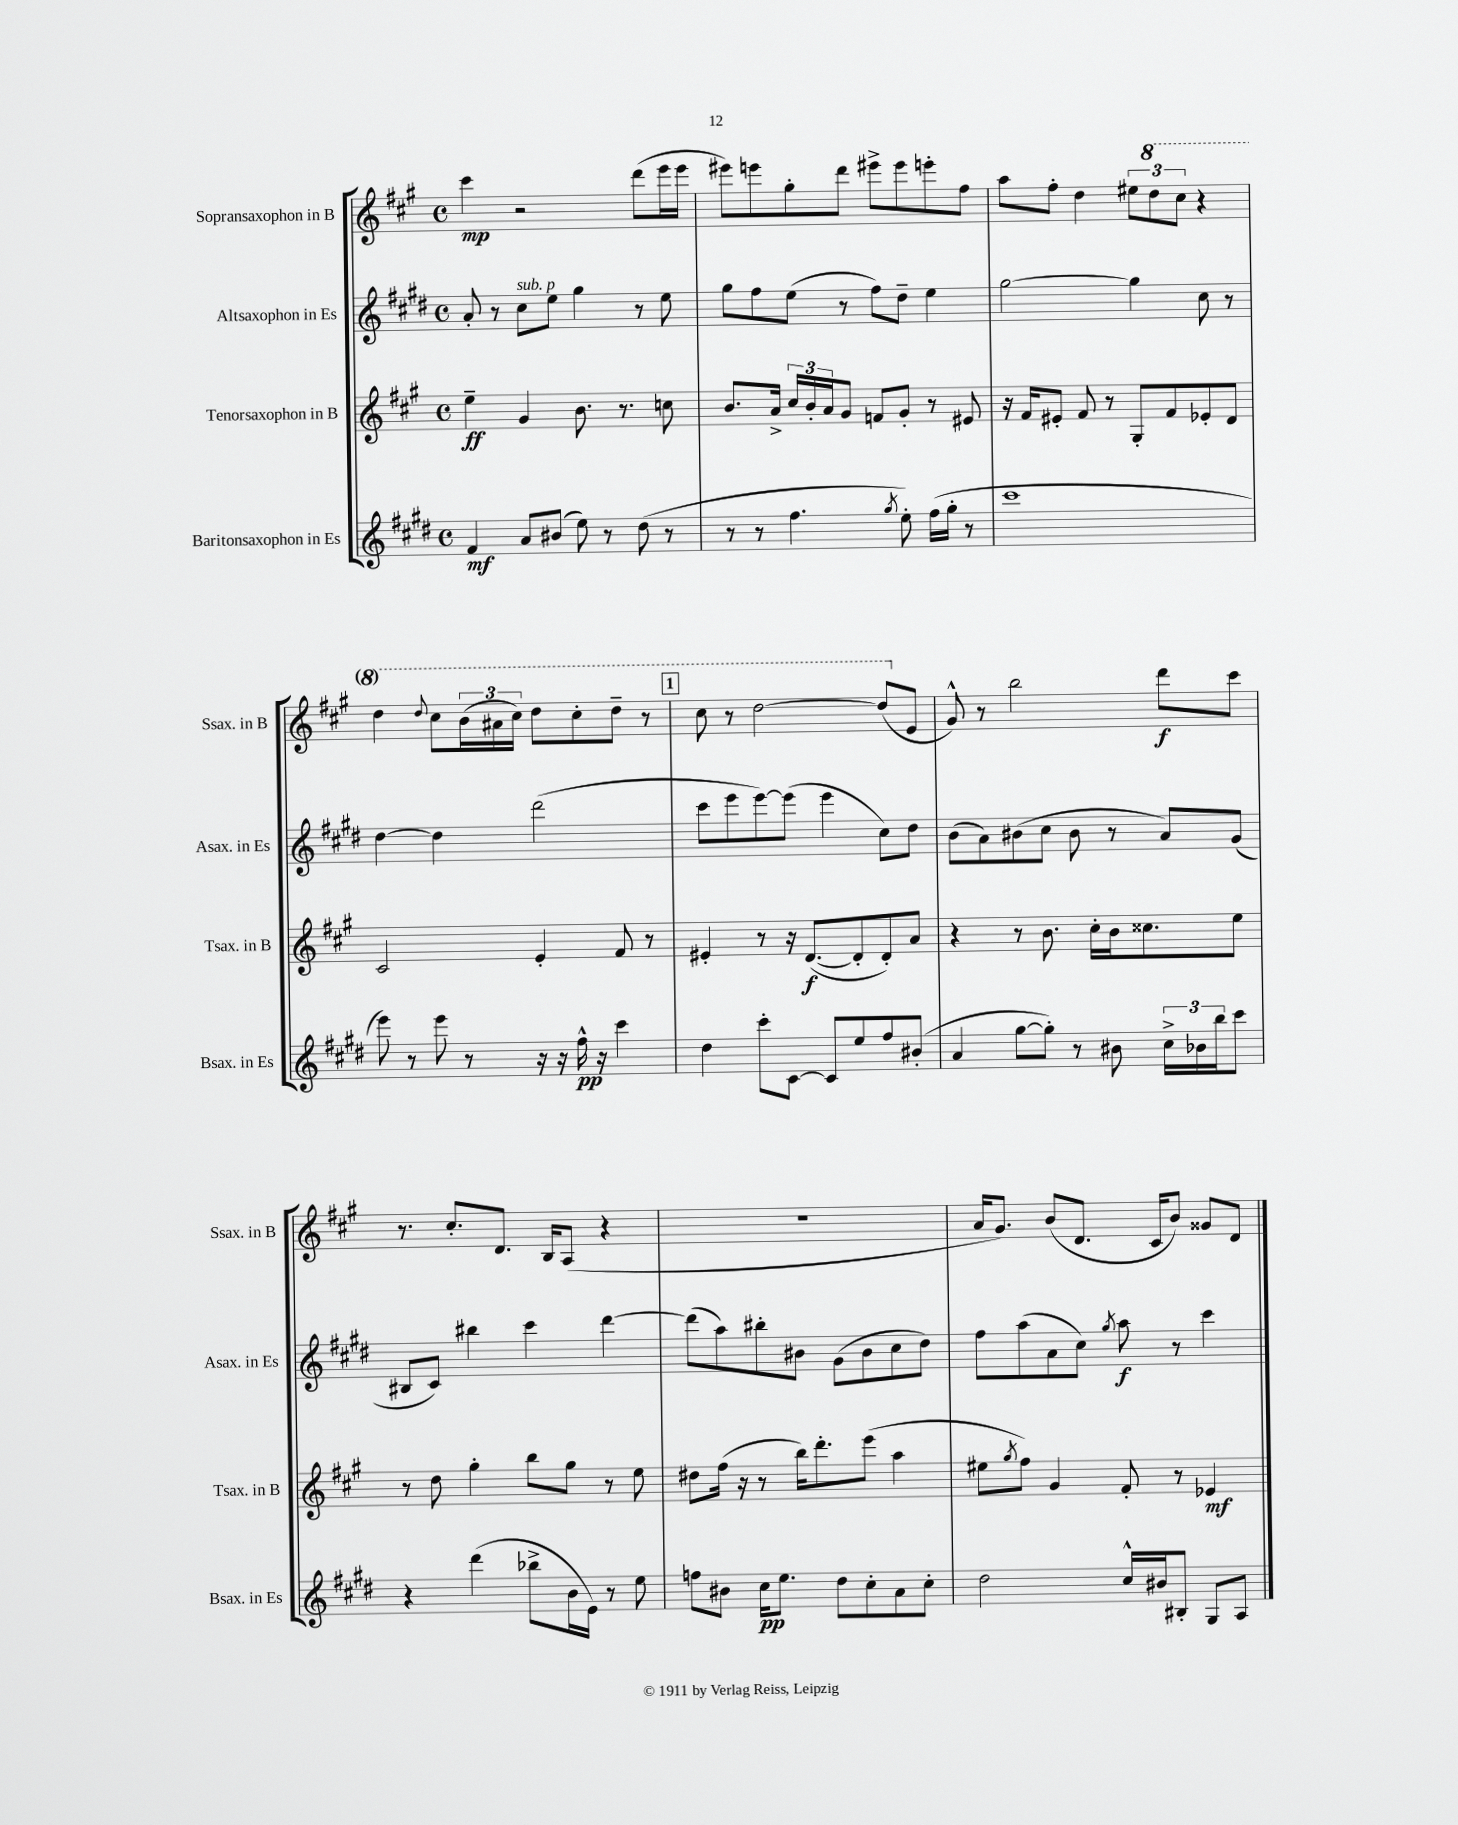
<<
\new StaffGroup <<
\new Staff = "s0" \with { instrumentName = "Sopransaxophon in B" shortInstrumentName = "Ssax. in B" } {
    \clef treble \key a \major \defaultTimeSignature \time 4/4
    cis'''4\mp r2 d'''8( e'''16 e'''16 |
    eis'''8) e'''8 gis''8-. d'''8 eis'''8-> eis'''8 e'''8-. fis''8 |
    a''8 fis''8-. d''4 \tuplet 3/2 { eis''8 \ottava #1 d'''8 cis'''8 } r4 |
    d'''4 \appoggiatura { d'''8 } cis'''8 \tuplet 3/2 { b''16( ais''16 cis'''16) } d'''8 cis'''8-. d'''8-- r8 |
    \mark \markup { \box "1" } cis'''8 r8 d'''2~ d'''8( \ottava #0 e'8 |
    gis'8-^) r8 b''2 d'''8\f cis'''8 |
    r8. cis''8.-. d'8. b16 a8( r4 |
    R1 |
    a'16 gis'8.) b'8( d'8. cis'16 b'8) gisis'8 d'8 \bar "|." |
}
\new Staff = "s1" \with { instrumentName = "Altsaxophon in Es" shortInstrumentName = "Asax. in Es" } {
    \clef treble \key e \major \defaultTimeSignature \time 4/4
    a'8-. r8 cis''8^\markup { \italic "sub. p" } e''8 gis''4 r8 e''8 |
    gis''8 fis''8 e''8( r8 fis''8) dis''8-- e''4 |
    gis''2~ gis''4 cis''8 r8 |
    dis''4~ dis''4 dis'''2( |
    \mark \markup { \box "1" } cis'''8 e'''8 e'''8~) e'''8( e'''4 cis''8) dis''8 |
    b'8( a'8) bis'8( cis''8 bis'8 r8 a'8) gis'8( |
    bis8 cis'8) bis''4 cis'''4 dis'''4~ |
    dis'''8( a''8) bis''8-. bis'8 gis'8( bis'8 cis''8 dis''8) |
    fis''8 a''8( a'8 cis''8) \acciaccatura { gis''8 } a''8\f r8 cis'''4 \bar "|." |
}
\new Staff = "s2" \with { instrumentName = "Tenorsaxophon in B" shortInstrumentName = "Tsax. in B" } {
    \clef treble \key a \major \defaultTimeSignature \time 4/4
    e''4--\ff gis'4 b'8. r8. c''8 |
    b'8. a'16-> \tuplet 3/2 { cis''16 b'16-. a'16 } gis'8 f'8 gis'8-. r8 eis'8 |
    r16 fis'16 eis'8-. fis'8 r8 gis8-. fis'8 ees'8-. d'8 |
    cis'2 e'4-. fis'8 r8 |
    \mark \markup { \box "1" } eis'4-. r8 r16 d'8.~\f( d'8-. d'8-.) a'8 |
    r4 r8 b'8. cis''16-. b'16 cisis''8. e''8 |
    r8 d''8 gis''4-. b''8 gis''8 r8 e''8 |
    dis''8 fis''16( r16 r8 b''16) d'''8.-. e'''8( a''4 |
    eis''8 \acciaccatura { gis''8 } fis''8) gis'4 fis'8-. r8 ees'4\mf \bar "|." |
}
\new Staff = "s3" \with { instrumentName = "Baritonsaxophon in Es" shortInstrumentName = "Bsax. in Es" } {
    \clef treble \key e \major \defaultTimeSignature \time 4/4
    fis'4\mf a'8 bis'8( e''8) r8 dis''8( r8 |
    r8 r8 fis''4. \acciaccatura { gis''8 } e''8-.) fis''16( gis''16-. r8 |
    cis'''1 |
    e'''8) r8 e'''8 r8 r16 r16 fis''16-^\pp r16 cis'''4 |
    \mark \markup { \box "1" } dis''4 cis'''8-. cis'8~ cis'8 e''8 fis''8 bis'8-.( |
    a'4 gis''8~ gis''8-.) r8 bis'8 \tuplet 3/2 { cis''16-> bes'16 b''16 } cis'''8 |
    r4 dis'''4( bes''8-> b'16 e'16) r8 e''8 |
    f''8 bis'8 cis''16\pp e''8. dis''8 cis''8-. a'8 cis''8-. |
    dis''2 cis''16-^ bis'16 bis8-. gis8 a8 \bar "|." |
}
>>
>>
\layout { \context { \Score \remove "Bar_number_engraver" } }
